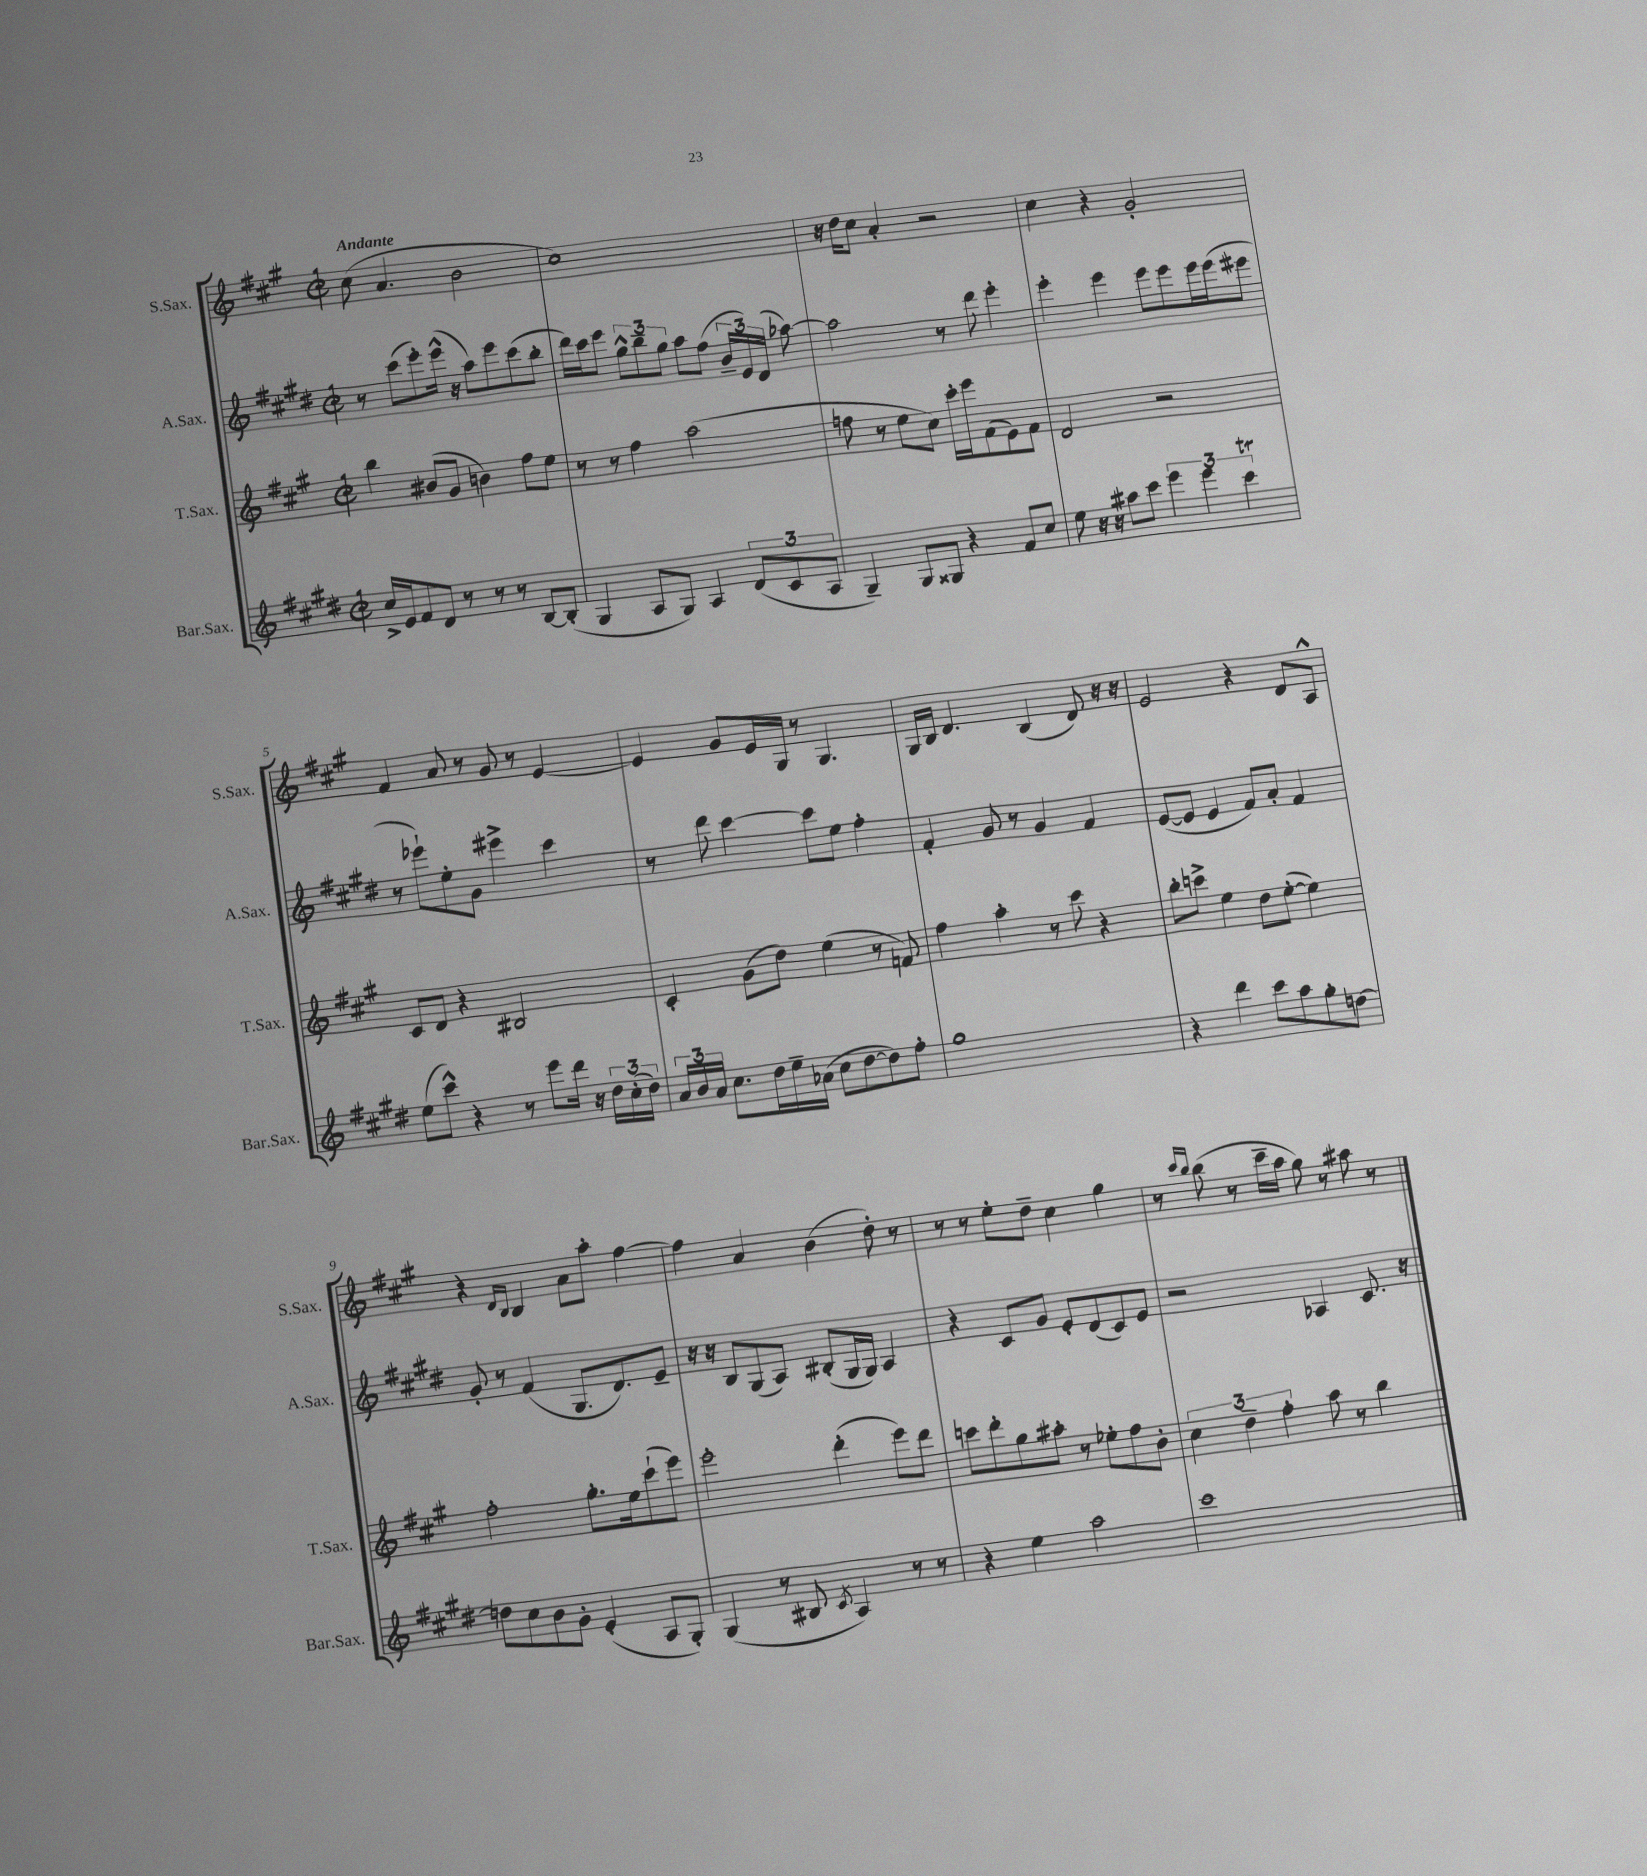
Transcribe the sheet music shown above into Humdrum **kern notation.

**kern	**kern	**kern	**kern
*staff4	*staff3	*staff2	*staff1
*clefG2	*clefG2	*clefG2	*clefG2
*k[f#c#g#d#]	*k[f#c#g#]	*k[f#c#g#d#]	*k[f#c#g#]
*M2/2	*M2/2	*M2/2	*M2/2
*met(c|)	*met(c|)	*met(c|)	*met(c|)
16cc#^	4bb	8r	(8cc#
16e	.	.	.
8f#	.	(8ccc#	4.a
8d#	(8b#	8eee')	.
8r	8g#	(16eee^^	.
.	.	16r	.
8r	4b)	8aa)	2b
8r	.	8eee	.
[8B	8ff#	(8ccc#	.
(8B']	8ee	8bb'	.
=	=	=	=
4G#	8r	16ddd#)	1cc#)
.	.	16ccc#	.
.	8r	8eee	.
8A	4ff#	12gg#^^	.
.	.	12bb~	.
8G#)	.	.	.
.	.	12gg#	.
4A	(2aa	8aa	.
.	.	(8ff#	.
(12d#	.	24b~	.
.	.	24e)	.
12c#	.	(24d#	.
.	.	[8aa-)	.
12A	.	.	.
=	=	=	=
4G#~)	8ff	2aa-]	16r
.	.	.	16dd
.	8r	.	8cc#
8G#	8ee	.	4a'
8G##	8cc#)	.	.
4r	16ccc#'	8r	2r
.	16eee	.	.
.	(8f#	8ddd#	.
8f#	8e)	4eee'	.
8cc#	8f#	.	.
=	=	=	=
8ee	2d	4eee'	4cc#
16r	.	.	.
16r	.	.	.
8aa#	.	4eee	4r
8ccc#	.	.	.
6eee	2r	8eee	2g#'
.	.	8eee	.
6eee	.	.	.
.	.	16eee	.
.	.	(16eee	.
6ccc#	.	.	.
.	.	8eee#	.
=	=	=	=
(8ee	8c#	8r	4f#
8ccc#^^)	8d	8eee-`)	.
4r	4r	8ee'	8a
.	.	8g#	8r
8r	2B#	4eee#^	8g#
8eee	.	.	8r
16ddd#	.	4ccc#	[4e
16r	.	.	.
24dd#	.	.	.
(24cc#'	.	.	.
24dd#)	.	.	.
=	=	=	=
24a	4c#'	8r	4e]
24b	.	.	.
24a	.	.	.
8.cc#	.	8ddd#	.
.	(8g#	[4ccc#	8g#
16dd#	.	.	.
16ee~	8dd)	.	16e
(16a-	.	.	16G#
8cc#	(4ee	8ccc#]	8r
[8dd#	.	8ee	4.G#
8dd#])	8r	4ff#'	.
8ff#'	8f)	.	.
=	=	=	=
1gg#	4ff#	4f#'	16G#
.	.	.	16B
.	.	.	4.d
.	4aa'	8g#	.
.	.	8r	.
.	8r	4g#	(4B
.	8ccc#	.	.
.	4r	4f#	8d)
.	.	.	16r
.	.	.	16r
=	=	=	=
4r	8bb'	([8e	2e
.	8ccc^	8e]	.
4ddd#	4ee	4e	.
8ccc#	8dd	8f#)	4r
8aa	([8ee'	8a'	.
8gg#'	4ee])	4f#	8d
[8dd	.	.	8A^^
=	=	=	=
8dd]	2ff#'	8g#'	4r
8cc#	.	8r	.
.	.	.	16qqd
.	.	.	16qqB
8b	.	(4f#	4B
8g#'	.	.	.
(4e'	8.gg#'	8.G#	8a
.	.	.	8aa'
.	16ee	8.d#)	.
8A	(8ccc#`	.	[4ff#
8G#')	8eee)	8e~	.
=	=	=	=
(4G#	2eee'	16r	4ff#]
.	.	16r	.
.	.	8B	.
8r	.	(8G#	4a
8B#	.	8A)	.
8qc#	.	.	.
4A)	(4ddd'	(8B#'	(4b
.	.	16G#	.
.	.	16G#)	.
8r	8eee)	4A	8dd')
8r	8ddd	.	8r
=	=	=	=
4r	8ccc	4r	8r
.	8ddd'	.	8r
4ee	8gg#	8c#	8ee'
.	8aa#'	8g#	8dd~
2aa	8r	8e'	4cc#
.	8ee-'	(8d#	.
.	8ff#	8c#)	4gg#
.	8b'	8e	.
=	=	=	=
1ccc#	6cc#	2r	8r
.	.	.	16qqccc#
.	.	.	16qqbb
.	.	.	(8bb
.	6dd~	.	.
.	.	.	8r
.	6ff#'	.	.
.	.	.	16ccc#~
.	.	.	16aa
.	8aa	4A-	8gg#)
.	8r	.	8r
.	4bb	8.c#	8aa#
.	.	.	8r
.	.	16r	.
==	==	==	==
*-	*-	*-	*-
